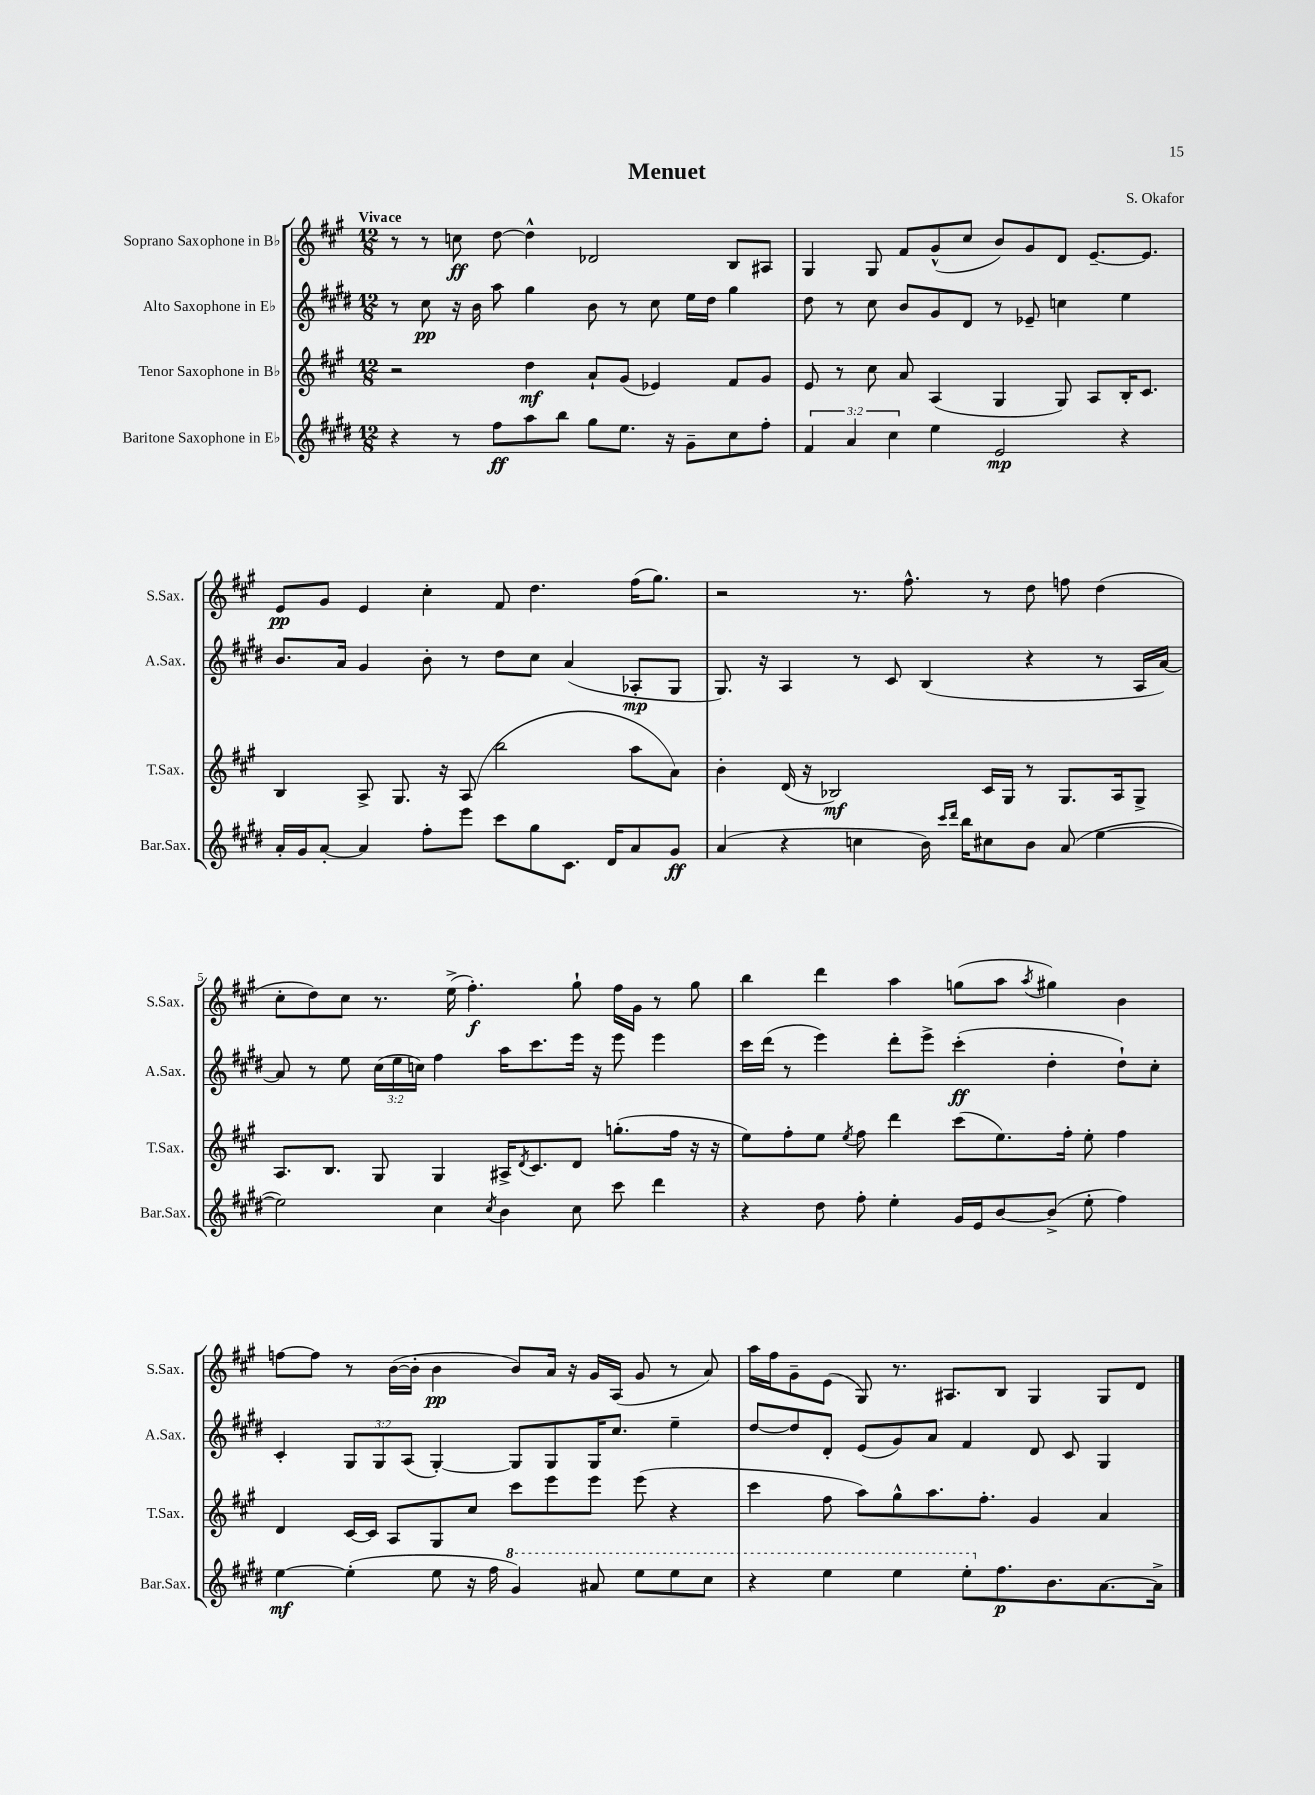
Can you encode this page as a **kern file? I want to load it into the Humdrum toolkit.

**kern	**kern	**kern	**kern
*staff4	*staff3	*staff2	*staff1
*clefG2	*clefG2	*clefG2	*clefG2
*k[f#c#g#d#]	*k[f#c#g#]	*k[f#c#g#d#]	*k[f#c#g#]
*M12/8	*M12/8	*M12/8	*M12/8
4r	2r	8r	8r
.	.	8cc#\	8r
8r	.	16r	8cc\
.	.	16b\	.
8ff#\L	.	8aa\	[8dd\
8aa\	4dd\	4gg#\	4dd^^\]
8bb\J	.	.	.
8gg#\L	8a`/L	8b\	2d-/
8.ee\J	(8g#/J	8r	.
.	4e-/)	8cc#\	.
16r	.	.	.
8g#~\L	.	16ee\LL	.
.	.	16dd#\JJ	.
8cc#\	8f#/L	4gg#\	8B/L
8ff#'\J	8g#/J	.	8A#/J
=	=	=	=
6f#/	8e/	8dd#\	4G#/
.	8r	8r	.
6a/	.	.	.
.	8cc#\	8cc#\	8G#/
6cc#\	.	.	.
.	8a/	8b/L	8f#/L
4ee\	(4A/	8g#/	(8g#^^/
.	.	8d#/J	8cc#/J
2e/	4G#/	8r	8b/L)
.	.	8e-~/	8g#/
.	8G#/)	4cc\	8d/J
.	8A/L	.	[8.e~/L
4r	16B'/K	4ee\	.
.	8.c#/J	.	8.e/]J
=	=	=	=
16a'/LL	4B/	8.b/L	8e/L
16g#/J	.	.	.
[8a'/J	.	.	8g#/J
.	.	16a/Jk	.
4a/]	8A^/	4g#/	4e/
.	8.G#/	.	.
8ff#'\L	.	8b'\	4cc#'\
.	16r	.	.
8eee\J	(8A/	8r	.
8ccc#\L	2bb\	8dd#\L	8f#/
8gg#\	.	8cc#\J	4.dd\
8.c#\J	.	(4a/	.
16d#/LK	.	.	.
8a/	8aa\L	8A-'/L	(16ff#\LK
.	.	.	8.gg#\J)
8g#/J	8a\J)	8G#/J	.
=	=	=	=
(4a/	4b'\	8.G#/)	2r
.	.	16r	.
4r	(16d/	4A/	.
.	16r	.	.
.	2B-/)	.	.
4cc\	.	8r	8.r
.	.	8c#/	.
.	.	.	8.ff#^^\
16b\)	.	(4B/	.
16qqccc#/LL	.	.	.
16qqddd#/JJ	.	.	.
16bb\LK	.	.	.
8cc#\	16c#/LL	.	8r
.	16G#/JJ	.	.
8b\J	8r	4r	8dd\
(8a/	8.G#/L	.	8ff\
[4ee\	.	8r	(4dd\
.	16A/k	.	.
.	8G#^/J	16A/LL	.
.	.	[16a/JJ)	.
=	=	=	=
2ee\])	8.A/L	8a/]	8cc#'\L
.	.	8r	8dd\)
.	8.B/J	.	.
.	.	8ee\	8cc#\J
.	8G#/	(24cc#\LL	8.r
.	.	24ee\	.
.	.	24cc\JJ)	.
4cc#\	4G#/	4ff#\	.
.	.	.	(16ee^\
.	.	.	4.ff#'\)
8qcc#/	.	.	.
4b\	16A#^/LK	16aa\LK	.
.	8qd/	.	.
.	8.c#/	8.ccc#\	.
8cc#\	8d/J	16eee\Jk	8gg#`\
.	.	16r	.
8ccc#\	(8.gg'\L	8eee\	16ff#\LL
.	.	.	16g#\JJ
4ddd#\	.	4eee\	8r
.	16ff#\Jk	.	.
.	16r	.	8gg#\
.	16r	.	.
=	=	=	=
4r	8ee\L)	16ccc#\LL	4bb\
.	.	(16ddd#\JJ	.
.	8ff#'\	8r	.
8dd#\	8ee\J	4eee\)	4ddd\
.	8qee/	.	.
8ff#'\	8ff#\	.	.
4ee'\	4ddd\	8ddd#'\L	4aa\
.	.	8eee^\J	.
16g#/LL	(8ccc#\L	(4ccc#'\	(8gg\L
16e/J	.	.	.
[8b/	8.ee\)	.	8aa\J
.	.	.	8qaa/
(8b^/]J	.	4dd#'\	4gg#\)
.	16ff#'\Jk	.	.
8ee'\	8ee'\	.	.
4ff#\)	4ff#\	8dd#`\L)	4b\
.	.	8cc#'\J	.
=	=	=	=
[4ee\	4d/	4c#'/	[8ff\L
.	.	.	8ff\]J
(4ee'\]	[16c#/LL	12G#/L	8r
.	16c#/]JJ	.	.
.	.	12G#/	.
.	8A/L	.	([16b\LL
.	.	(12A/J	.
.	.	.	16b'\]JJ
8ee\	8G#/	[4G#'/)	4b\
16r	8cc#/J	.	.
16ff#\	.	.	.
4gg#/)	8ccc#\L	8G#/]L	8b/L)
.	8eee\	8G#/	16a/Jk
.	.	.	16r
8aa#/	8eee\J	16G#/K	16g#/LL
.	.	8.cc#/J	(16A/JJ
8eee\L	(8eee\	.	8g#/
8eee\	4r	4ee~\	8r
8ccc#\J	.	.	8a/)
=	=	=	=
4r	4ccc#\	[8dd#/L	16aa\LL
.	.	.	16ff#\J
.	.	8dd#/]	8g#~\
4eee\	8ff#\	8d#'/J	(8e\J
.	8aa\L)	(8e/L	8G#/)
4eee\	8gg#^^\	8g#/)	8.r
.	8.aa\	8a/J	.
.	.	.	8.A#/L
8eee'\L	.	4f#/	.
.	8.ff#'\J	.	.
8.ff#\	.	.	8B/J
.	4g#/	8d#/	4G#/
8.b\	.	.	.
.	.	8c#/	.
[8.a\	4a/	4G#/	8G#/L
.	.	.	8d/J
16a^\]Jk	.	.	.
==	==	==	==
*-	*-	*-	*-
